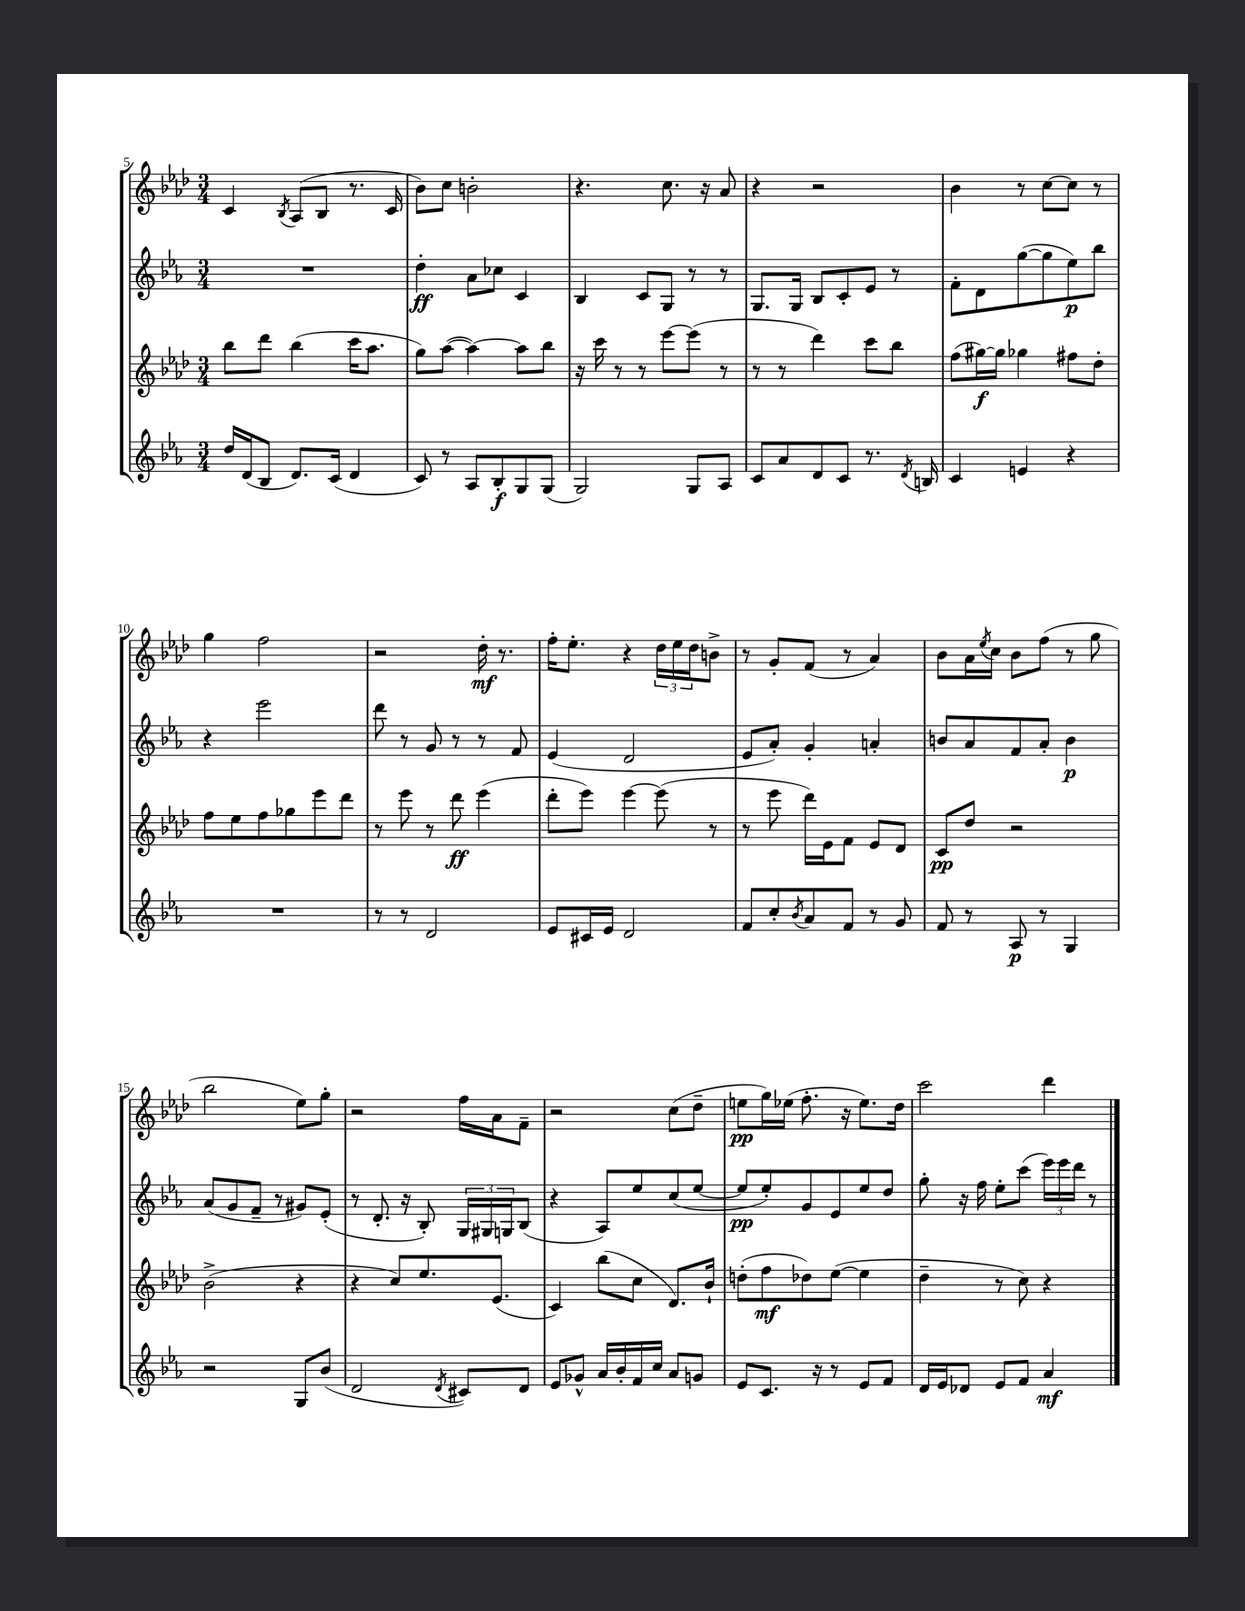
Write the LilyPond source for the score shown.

<<
\new StaffGroup <<
\new Staff = "s0" {
    \clef treble \key aes \major \numericTimeSignature \time 3/4
    c'4 \acciaccatura { bes8 } aes8( bes8 r8. c'16 |
    bes'8) c''8 b'2-. |
    r4. c''8. r16 aes'8 |
    r4 r2 |
    bes'4 r8 c''8~ c''8 r8 |
    g''4 f''2 |
    r2 des''16-.\mf r8. |
    f''16-. ees''8.-. r4 \tuplet 3/2 { des''16 ees''16 des''16 } b'8-> |
    r8 g'8-. f'8( r8 aes'4) |
    bes'8 aes'16 \acciaccatura { ees''8 } c''16 bes'8 f''8( r8 g''8 |
    bes''2 ees''8) g''8-. |
    r2 f''16 aes'16 f'8-- |
    r2 c''8( des''8-- |
    e''8\pp g''16) ees''16( f''8.-. r16 ees''8.) des''16 |
    c'''2 des'''4 \bar "|." |
}
\new Staff = "s1" {
    \clef treble \key ees \major \numericTimeSignature \time 3/4
    R2. |
    d''4-.\ff aes'8 ces''8 c'4 |
    bes4 c'8 g8 r8 r8 |
    g8. g16 bes8 c'8-. ees'8 r8 |
    f'8-. d'8 g''8~( g''8 ees''8\p) bes''8 |
    r4 ees'''2 |
    d'''8 r8 g'8 r8 r8 f'8 |
    ees'4( d'2 |
    ees'8 aes'8-.) g'4-. a'4-. |
    b'8 aes'8 f'8 aes'8-. b'4\p |
    aes'8( g'8 f'8-- r8 gis'8) ees'8-.( |
    r8 d'8.-. r16 bes8-.) \tuplet 3/2 { g16 gis16 g16 } bes8( |
    r4 aes8) ees''8 c''8( ees''8~ |
    ees''8\pp ees''8-.) g'8 ees'8 ees''8 d''8 |
    g''8-. r16 f''16 ees''8-. c'''8( \tuplet 3/2 { ees'''16) ees'''16 d'''16 } r8 \bar "|." |
}
\new Staff = "s2" {
    \clef treble \key aes \major \numericTimeSignature \time 3/4
    bes''8 des'''8 bes''4( c'''16 aes''8. |
    g''8) aes''8~( aes''4~) aes''8 bes''8 |
    r16 c'''16 r8 r8 ees'''8~ ees'''8( r8 |
    r8 r8 des'''4) c'''8 bes''8 |
    f''8( gis''16~\f) gis''16 ges''4 fis''8 des''8-. |
    f''8 ees''8 f''8 ges''8 ees'''8 des'''8 |
    r8 ees'''8 r8 des'''8\ff ees'''4( |
    des'''8-. ees'''8) ees'''4~ ees'''8( r8 |
    r8 ees'''8 des'''16) ees'16 f'8 ees'8 des'8 |
    c'8\pp des''8 r2 |
    bes'2->( r4 |
    r4 c''8) ees''8. ees'8.( |
    c'4) bes''8( c''8 des'8.) bes'16-! |
    d''8-.( f''8\mf des''8) ees''8~( ees''4 |
    des''4-- r8 c''8) r4 \bar "|." |
}
\new Staff = "s3" {
    \clef treble \key ees \major \numericTimeSignature \time 3/4
    d''16 d'16( bes8 d'8.) c'16( d'4 |
    c'8) r8 aes8 bes8-.\f g8 g8( |
    g2) g8 aes8 |
    c'8 aes'8 d'8 c'8 r8. \acciaccatura { d'8 } b16 |
    c'4 e'4 r4 |
    R2. |
    r8 r8 d'2 |
    ees'8 cis'16 ees'16 d'2 |
    f'8 c''8-. \acciaccatura { bes'8 } aes'8 f'8 r8 g'8 |
    f'8 r8 aes8\p r8 g4 |
    r2 g8 bes'8( |
    d'2 \acciaccatura { d'8 } cis'8) d'8 |
    ees'8 ges'8-^ aes'16 bes'16-. f'16 c''16 aes'8 g'8 |
    ees'8 c'8. r16 r8 ees'8 f'8 |
    d'16 ees'16 des'8 ees'8 f'8 aes'4\mf \bar "|." |
}
>>
>>
\layout { \context { \Score currentBarNumber = #5 } }
